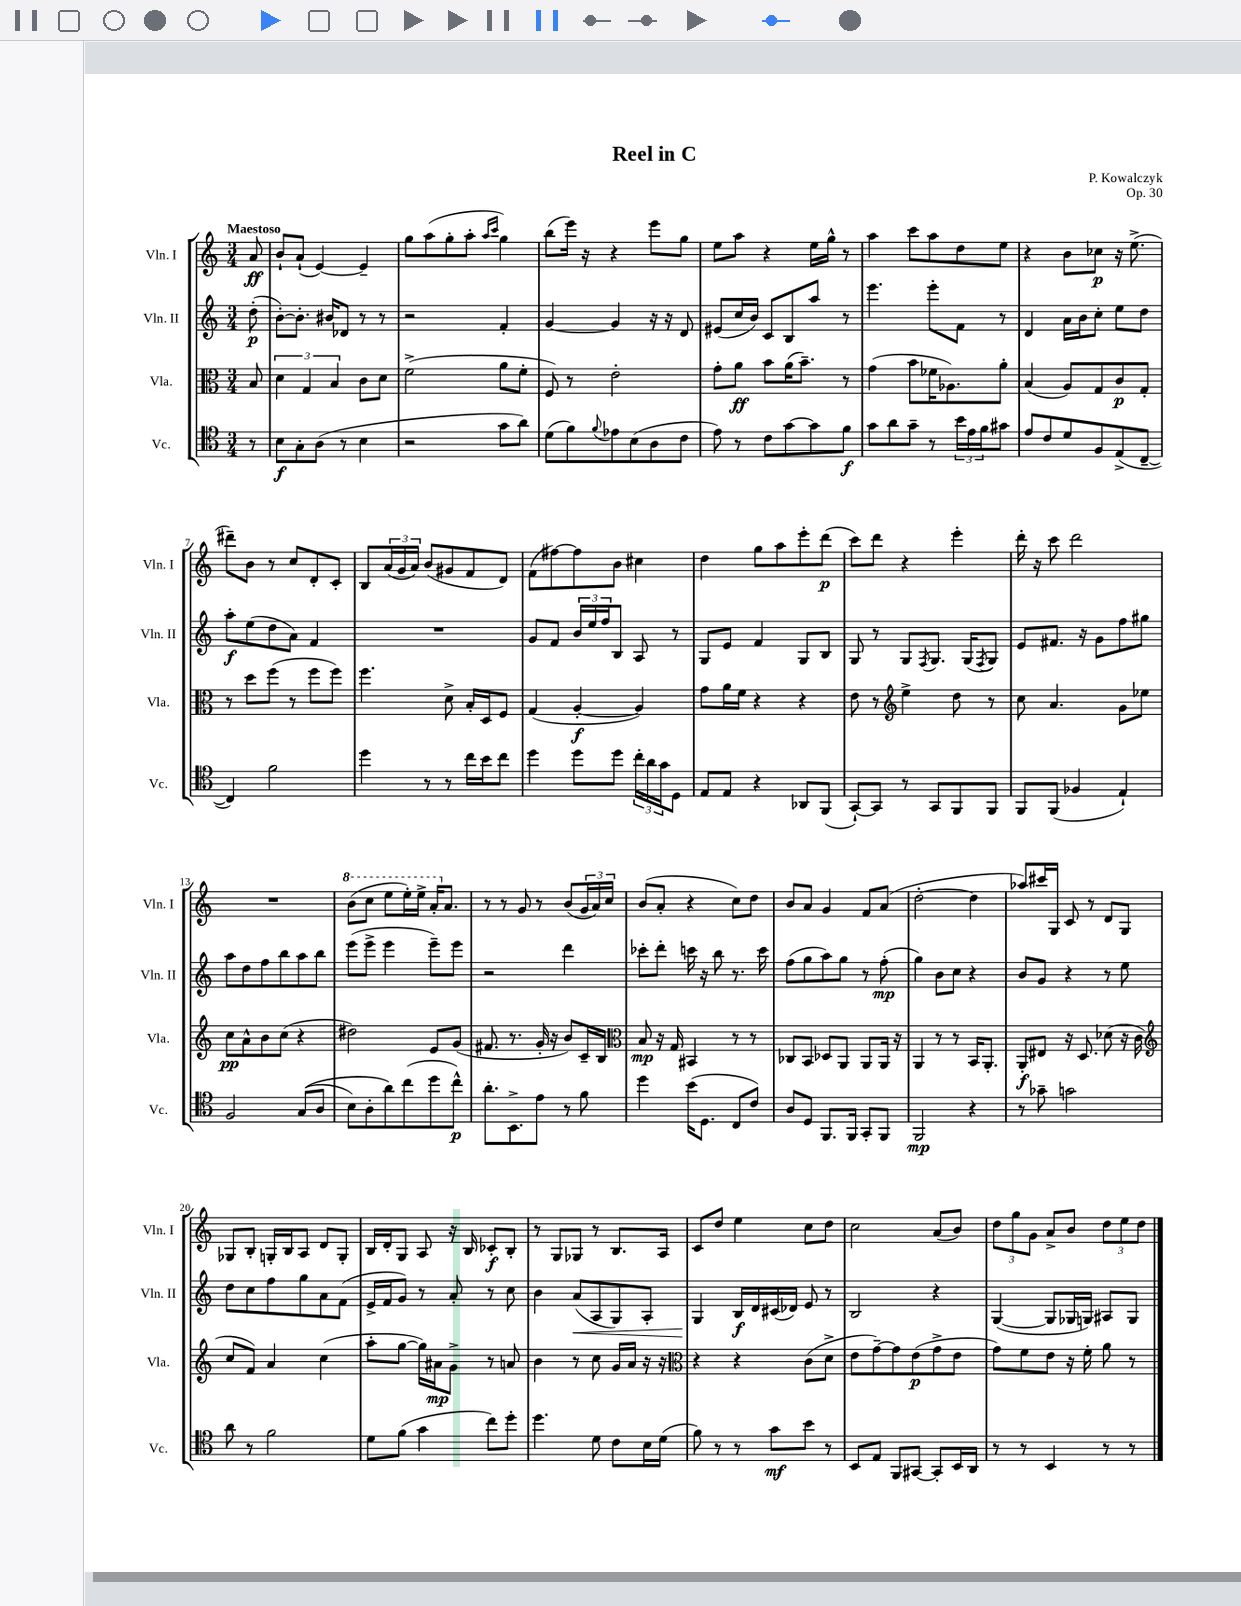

**kern	**dynam	**kern	**dynam	**kern	**dynam	**kern	**dynam
*part4	*part4	*part3	*part3	*part2	*part2	*part1	*part1
*staff4	*staff4	*staff3	*staff3	*staff2	*staff2	*staff1	*staff1
*I"Vc.	*	*I"Vla.	*	*I"Vln. II	*	*I"Vln. I	*
*I'Vc.	*	*I'Vla.	*	*I'Vln. II	*	*I'Vln. I	*
*clefC4	*	*clefC3	*	*clefG2	*	*clefG2	*
*k[]	*	*k[]	*	*k[]	*	*k[]	*
*M3/4	*	*M3/4	*	*M3/4	*	*M3/4	*
=	=	=	=	=	=	=	=
!	!	!	!	!	!	!LO:TX:a:B:t=Maestoso	!
8r	.	8B/	.	(8dd'\	p	8a/	ff
=1	=1	=1	=1	=1	=1	=1	=1
8B\L	f	6d\	.	[8b'\L)	.	8b`/L	.
8G'\	.	.	.	8.b'\J]	.	(8a`/J	.
.	.	6G/	.	.	.	.	.
(8A\J	.	.	.	.	.	[4e/)	.
.	.	.	.	16b#X/KL	.	.	.
.	.	6B/	.	.	.	.	.
8r	.	.	.	8d-X/J	.	.	.
4B\	.	8c\L	.	8r	.	4e~/]	.
.	.	8d\J	.	8r	.	.	.
=2	=2	=2	=2	=2	=2	=2	=2
2r	.	(2f^\	.	2r	.	8gg\L	.
.	.	.	.	.	.	(8aa\	.
.	.	.	.	.	.	8gg'\	.
.	.	.	.	.	.	8aa'\J	.
.	.	.	.	.	.	16qqaa/LL	.
.	.	.	.	.	.	16qqccc/JJ	.
8g\L	.	8a\L	.	4f'/	.	4gg\)	.
8a\J)	.	8f'\J	.	.	.	.	.
=3	=3	=3	=3	=3	=3	=3	=3
(8d\L	.	8F/)	.	[4g/	.	(8bb\L	.
8f\)	.	8r	.	.	.	16eee\Jk)	.
.	.	.	.	.	.	16r	.
8qqf/	.	.	.	.	.	.	.
8e-X\	.	2e'\	.	4g/]	.	4r	.
(8B\	.	.	.	.	.	.	.
8A\	.	.	.	16r	.	8eee\L	.
.	.	.	.	16r	.	.	.
8c\J	.	.	.	8d/	.	8gg\J	.
=4	=4	=4	=4	=4	=4	=4	=4
8e\)	.	8g'\L	.	(8e#X/L	.	8ee\L	.
8r	.	8a\J	ff	16cc/L	.	8aa\J	.
.	.	.	.	16b/JJ)	.	.	.
8c\L	.	8b\L	.	8c/L	.	4r	.
[8g\	.	(16a\K	.	8B/	.	.	.
.	.	8.b~\J)	.	.	.	.	.
8g\]	.	.	.	8aa/J	.	16ee\LL	.
.	.	.	.	.	.	16gg^^\JJ	.
8f\J	f	8r	.	8r	.	8r	.
=5	=5	=5	=5	=5	=5	=5	=5
8g\L	.	(4g\	.	4.eee\	.	4aa\	.
8a\	.	.	.	.	.	.	.
8g~\J	.	8b\L	.	.	.	8ccc\L	.
8r	.	16f-X\K	.	8eee'\L	.	8aa\	.
.	.	8.A-X\)	.	.	.	.	.
24b\LL	.	.	.	8f\J	.	8dd\	.
24e\	.	.	.	.	.	.	.
24f\J	.	.	.	.	.	.	.
8g#X\J	.	8a'\J	.	8r	.	8ee\J	.
=6	=6	=6	=6	=6	=6	=6	=6
8e/L	.	(4B/	.	4d/	.	4r	.
8c/	.	.	.	.	.	.	.
8d/	.	8A/L)	.	16a\LL	.	8b\L	.
.	.	.	.	16b\J	.	.	.
8F/	.	8G/	.	8cc'\J	.	8cc-X\J	p
(8E^/	.	8c/	p	8ee\L	.	16r	.
.	.	.	.	.	.	(8.ee^\	.
[8C~/J	.	8G'/J	.	8dd\J	.	.	.
!!LO:LB:g=z
=7	=7	=7	=7	=7	=7	=7	=7
4C/])	.	8r	.	8aa'\L	f	8ddd#X~\L)	.
.	.	8dd\L	.	(8ee\	.	8b\J	.
2f\	.	(8ff\J	.	8dd\	.	8r	.
.	.	8r	.	8a\J)	.	8cc/L	.
.	.	8ff\L	.	4f/	.	8d'/	.
.	.	8ff\J)	.	.	.	8c'/J	.
=8	=8	=8	=8	=8	=8	=8	=8
4dd\	.	4.ff\	.	2.r	.	8B/L	.
.	.	.	.	.	.	(24a/L	.
.	.	.	.	.	.	24g/	.
.	.	.	.	.	.	24a/JJ)	.
8r	.	.	.	.	.	(8b/L	.
8r	.	8d^\	.	.	.	8g#X/	.
16cc\LL	.	16B'/LL	.	.	.	8f/	.
16b\J	.	16D/J	.	.	.	.	.
8cc\J	.	8F/J	.	.	.	8d/J)	.
=9	=9	=9	=9	=9	=9	=9	=9
4dd\	.	(4G/	.	8g/L	.	(8f\L	.
.	.	.	.	8f/J	.	[8ff#X\)	.
8dd\L	.	[4A'/	f	24b/LL	.	8ff#\]	.
.	.	.	.	24ee/	.	.	.
.	.	.	.	24ff/J	.	.	.
8dd\J	.	.	.	8B/J	.	8b\J	.
24cc'\LL	.	4A/])	.	8A/	.	4cc#X\	.
24a\	.	.	.	.	.	.	.
24g\J	.	.	.	.	.	.	.
8D\J	.	.	.	8r	.	.	.
=10	=10	=10	=10	=10	=10	=10	=10
8E/L	.	8g\L	.	8G/L	.	4dd\	.
8E/J	.	16a\L	.	8e/J	.	.	.
.	.	16f\JJ	.	.	.	.	.
4r	.	4r	.	4f/	.	8gg\L	.
.	.	.	.	.	.	8aa\	.
8AA-X/L	.	4r	.	8G/L	.	8eee'\	.
(8FF/J	.	.	.	8B/J	.	(8ddd\J	p
=11	=11	=11	=11	=11	=11	=11	=11
[8GG`/L)	.	8e\	.	8G/	.	8ccc\L)	.
8GG/J]	.	8r	.	8r	.	8ddd\J	.
*	*	*clefG2	*	*	*	*	*
8r	.	4ee^\	.	8G/L	.	4r	.
.	.	.	.	8qF/	.	.	.
8GG/L	.	.	.	8.G/J	.	.	.
8FF/	.	8dd\	.	.	.	4eee'\	.
.	.	.	.	(16G/KL	.	.	.
.	.	.	.	8qF/	.	.	.
8FF/J	.	8r	.	8G/J)	.	.	.
=12	=12	=12	=12	=12	=12	=12	=12
8FF/L	.	8cc\	.	8e/L	.	16ddd'\	.
.	.	.	.	.	.	16r	.
(8FF/J	.	4.a/	.	8.f#X/J	.	8ccc\	.
4F-X/	.	.	.	.	.	2ddd\	.
.	.	.	.	16r	.	.	.
.	.	.	.	8g\L	.	.	.
4E`/)	.	8g\L	.	8ff\	.	.	.
.	.	8ee-X\J	.	8gg#X\J	.	.	.
!!LO:LB:g=z
=13	=13	=13	=13	=13	=13	=13	=13
2F/	.	8cc\L	pp	8aa\L	.	2.r	.
.	.	8a^^\	.	8dd\	.	.	.
.	.	8b\	.	8ff\	.	.	.
.	.	(8cc\J	.	8bb\	.	.	.
((8G/L	.	4r	.	8aa\	.	.	.
8A/J	.	.	.	8bb\J	.	.	.
=14	=14	=14	=14	=14	=14	=14	=14
*	*	*	*	*	*	*8va	*
8B\L)	.	2dd#X\)	.	(8eee\L	.	(8bb\L	.
8A'\	.	.	.	8eee^\J	.	8ccc\J	.
8a\)	.	.	.	4eee\	.	8eee\L	.
(8cc\	.	.	.	.	.	16eee'\L)	.
.	.	.	.	.	.	16eee^\JJ	.
8dd\	.	8e/L	.	8eee~\L)	.	16aa'/KL	.
*	*	*	*	*	*	*X8va	*
.	.	.	.	.	.	8.a/J	.
8cc^^\J)	p	(8g/J	.	8eee\J	.	.	.
=15	=15	=15	=15	=15	=15	=15	=15
8.a'\L	.	8.f#X/	.	2r	.	8r	.
.	.	.	.	.	.	8r	.
8.BB^\	.	8.r	.	.	.	.	.
.	.	.	.	.	.	8g/	.
8e\J	.	16g'/	.	.	.	8r	.
.	.	16r	.	.	.	.	.
8r	.	8b/L)	.	4ddd\	.	(8b/L	.
8f\	.	16c~/L	.	.	.	24g/L	.
.	.	.	.	.	.	24a/)	.
.	.	16B/JJ	.	.	.	.	.
.	.	.	.	.	.	24cc/JJ	.
=16	=16	=16	=16	=16	=16	=16	=16
*	*	*clefC3	*	*	*	*	*
4dd\	.	8B/	mp	8ccc-X'\L	.	(8b/L	.
.	.	16r	.	8ddd'\J	.	8a'/J	.
.	.	16G/	.	.	.	.	.
(16b\KL	.	4BB#X/	.	16cccn\	.	4r	.
8.D\J	.	.	.	16r	.	.	.
.	.	.	.	8bb\	.	.	.
8C/L	.	8r	.	8.r	.	8cc\L)	.
8c/J)	.	8r	.	.	.	8dd\J	.
.	.	.	.	16ccc\	.	.	.
=17	=17	=17	=17	=17	=17	=17	=17
8A/L	.	8C-X/L	.	(8ff\L	.	8b/L	.
8D/J	.	8BB/J	.	8gg\	.	8a/J	.
8.FF/L	.	8D-X/L	.	8aa\)	.	4g/	.
.	.	8AA/J	.	8gg\J	.	.	.
16FF/Jk	.	.	.	.	.	.	.
8GG'/L	.	8AA/L	.	8r	.	8f/L	.
8FF/J	.	16AA/Jk	.	(8ff'\	mp	(8a/J	.
.	.	16r	.	.	.	.	.
=18	=18	=18	=18	=18	=18	=18	=18
2FF/	mp	4AA/	.	4gg\)	.	[2dd'\	.
.	.	8r	.	8b\L	.	.	.
.	.	8r	.	8cc\J	.	.	.
4r	.	16BB/KL	.	4r	.	4dd\]	.
.	.	8.AA'/J	.	.	.	.	.
=19	=19	=19	=19	=19	=19	=19	=19
8r	.	8AA'/L	f	8b/L	.	8aa-X/L)	.
8g-X~\	.	8E#X/J	.	8g/J	.	16ccc#X/L	.
.	.	.	.	.	.	16G/JJ	.
2gn\	.	16r	.	4r	.	8c/	.
.	.	8.D/	.	.	.	.	.
.	.	.	.	.	.	8r	.
.	.	(8d-X\	.	8r	.	8d/L	.
.	.	16r	.	8ee\	.	8G/J	.
.	.	16c\	.	.	.	.	.
!!LO:LB:g=z
=20	=20	=20	=20	=20	=20	=20	=20
*	*	*clefG2	*	*	*	*	*
8a\	.	8cc/L	.	8dd\L	.	8G-X/L	.
8r	.	8f/J)	.	8cc\	.	8B'/J	.
2f\	.	4a/	.	8ff\	.	16Gn'/LL	.
.	.	.	.	.	.	16B/J	.
.	.	.	.	8gg\	.	8A/J	.
.	.	(4cc\	.	8a\	.	8d/L	.
.	.	.	.	(8f\J	.	8G'/J	.
=21	=21	=21	=21	=21	=21	=21	=21
8d\L	.	8aa'\L	.	16e^/LL	.	16B/LL	.
.	.	.	.	16f/J	.	16d'/J	.
(8f\J	.	[8gg\J	.	8g/J)	.	8G/J	.
4g\	.	16gg\LL])	.	8r	.	8A/	.
.	.	16a#X\J	mp	.	.	.	.
.	.	8g^\J	.	8a'/	.	16r	.
.	.	.	.	.	.	16B/	.
8cc\L)	.	8r	.	8r	.	8c-X'/L	f
8dd'\J	.	8an/	.	8cc\	.	8B'/J	.
=22	=22	=22	=22	=22	=22	=22	=22
4.dd\	.	4b\	.	4b\	.	8r	.
.	.	.	.	.	.	8G/L	.
!	!	!	!	!	!LO:HP:b	!	!
.	.	8r	.	(8a/L	<	8G-X/J	.
8d\	.	8cc\	.	8A/	.	8r	.
8c\L	.	16g/LL	.	8G/)	.	8.B/L	.
.	.	16a/JJ	.	.	.	.	.
16B\L	.	16r	.	8A'/J	.	.	.
(16d\JJ	.	16r	.	.	.	16A/Jk	.
=23	=23	=23	=23	=23	=23	=23	=23
*	*	*clefC3	*	*	*	*	*
8f\)	.	4r	.	4G/	.	8c/L	.
8r	.	.	.	.	.	8dd/J	.
8r	.	4r	.	16B/LL	[ f	4ee\	.
.	.	.	.	16d/	.	.	.
8g\L	mf	.	.	(16c#X/	.	.	.
.	.	.	.	16d-X/JJ)	.	.	.
8b\J	.	(8c\L	.	8e/	.	8cc\L	.
8r	.	8d^\J	.	8r	.	8dd\J	.
=24	=24	=24	=24	=24	=24	=24	=24
8BB/L	.	8e\L	.	2B/	.	2cc\	.
8E/J	.	[8g~\)	.	.	.	.	.
8FF/L	.	8g\]	.	.	.	.	.
[8GG#X/J	.	(8e\	p	.	.	.	.
8GG#'/L]	.	8g^\	.	4r	.	(8a/L	.
16BB/L	.	8e\J	.	.	.	8b/J)	.
16AA/JJ	.	.	.	.	.	.	.
=25	=25	=25	=25	=25	=25	=25	=25
8r	.	8g\L)	.	([4G/	.	12dd\L	.
.	.	.	.	.	.	12gg\	.
8r	.	8f\	.	.	.	.	.
.	.	.	.	.	.	12g\J	.
4BB/	.	8e\J	.	8G/L]	.	8a^/L	.
.	.	16r	.	16G-X/L	.	8b/J	.
.	.	16f'\	.	16Gn/JJ)	.	.	.
8r	.	8a\	.	8A#X/L	.	12dd\L	.
.	.	.	.	.	.	12ee\	.
8r	.	8r	.	8G/J	.	.	.
.	.	.	.	.	.	12dd\J	.
==	==	==	==	==	==	==	==
*-	*-	*-	*-	*-	*-	*-	*-
